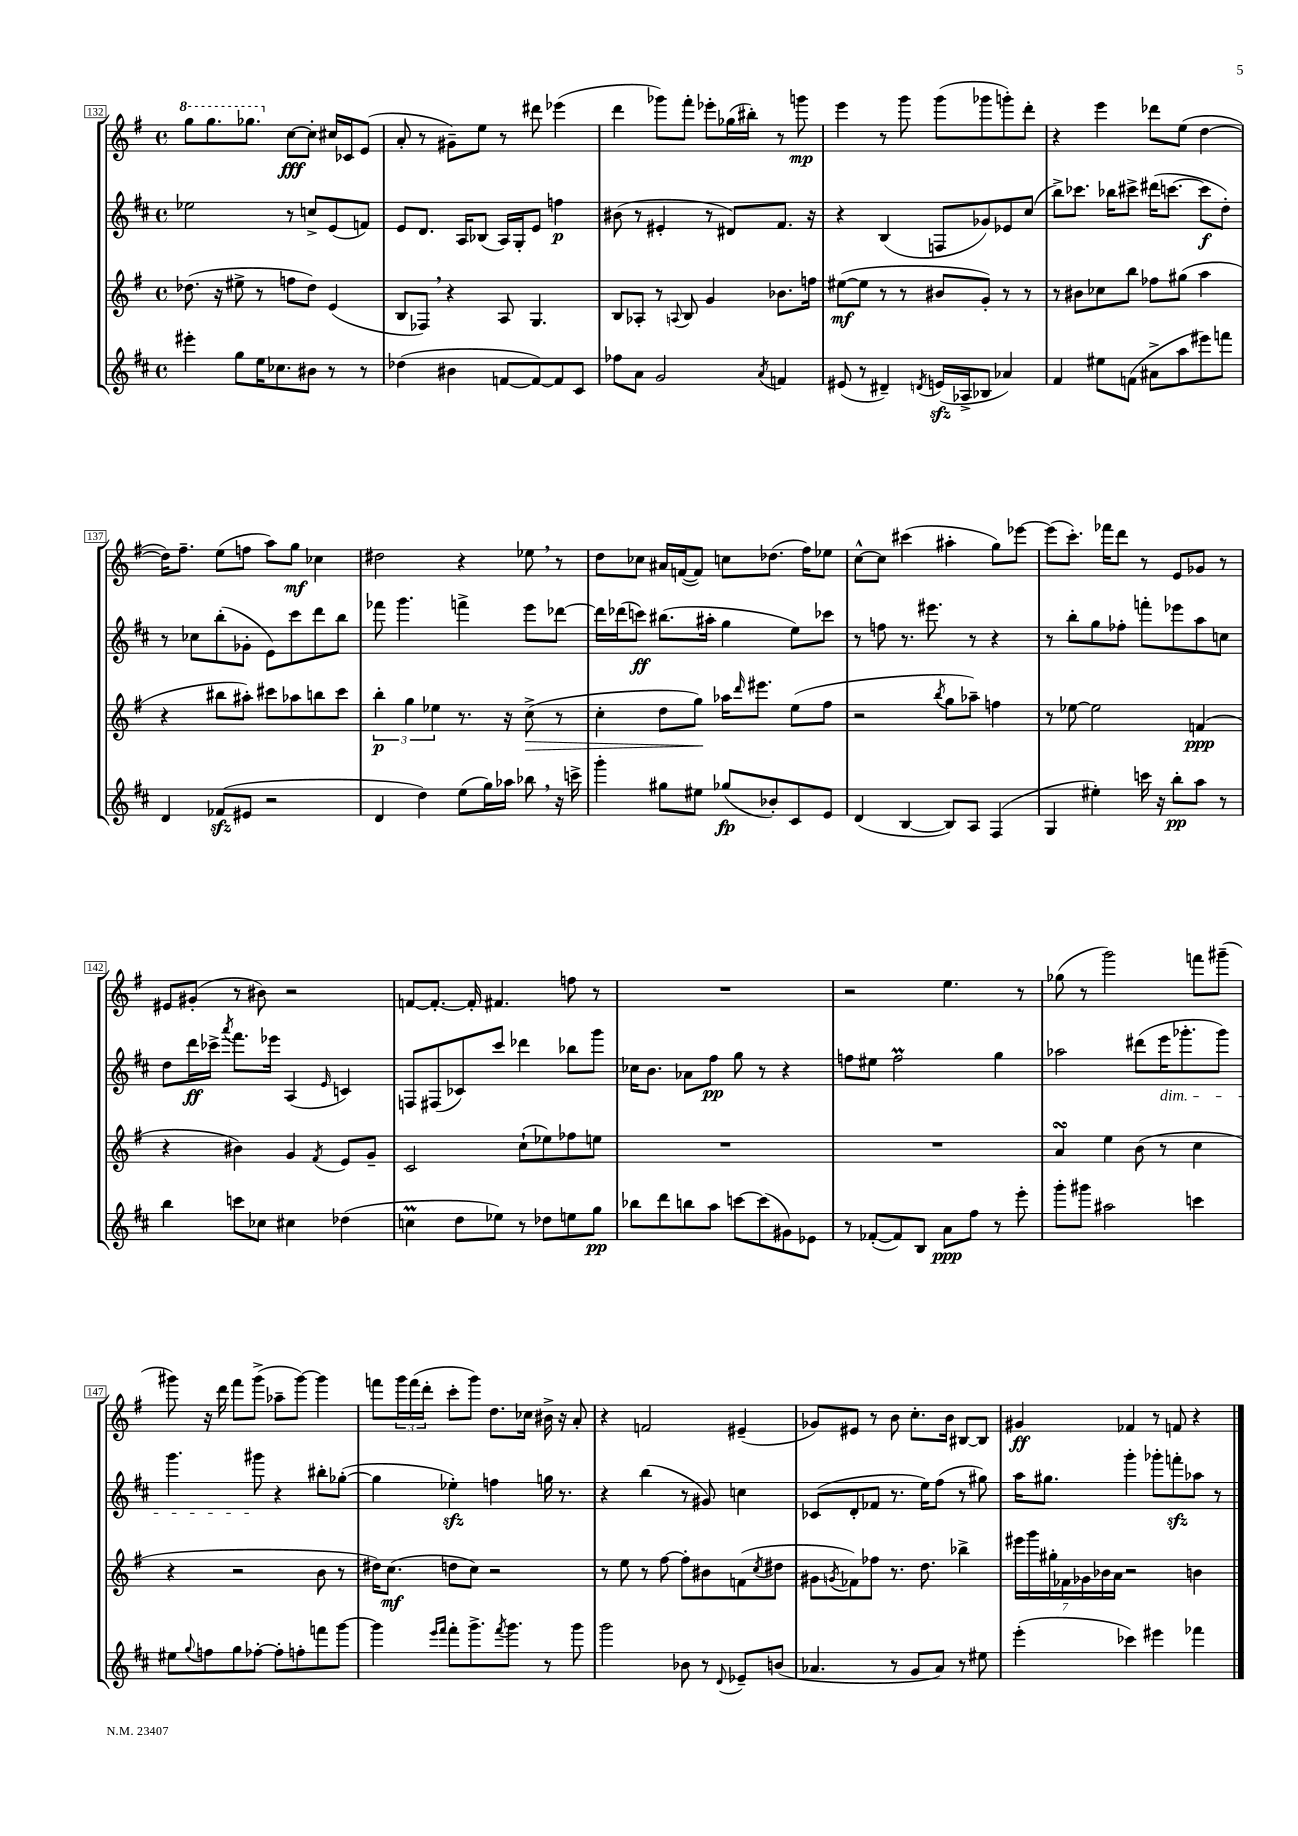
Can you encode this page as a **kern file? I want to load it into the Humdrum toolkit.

**kern	**kern	**kern	**kern
*staff4	*staff3	*staff2	*staff1
*clefG2	*clefG2	*clefG2	*clefG2
*k[f#c#]	*k[f#]	*k[f#c#]	*k[f#]
*M4/4	*M4/4	*M4/4	*M4/4
*met(c)	*met(c)	*met(c)	*met(c)
4eee#'	(8.dd-	2ee-	8ggg
.	.	.	8.ggg
.	16r	.	.
8gg	8ee#^	.	.
.	.	.	8.ggg-
16ee	8r	.	.
8.cc-	.	.	.
.	8ff	8r	[8cc
8b#	8dd-)	8cc^	8cc']
8r	(4e	(8e	16cc#
.	.	.	16c-
8r	.	8f)	(8e
=	=	=	=
(4dd-	8B	8e	8a'
.	8F-)	8.d	8r
4b#	4r	.	8g#~)
.	.	16A	.
.	.	(8B-	8ee
[8f	8A	16A)	8r
.	.	16G'	.
8f_)	4.G	8e	8ddd#
8f]	.	4ff	(4eee-
8c#	.	.	.
=	=	=	=
8ff-	8B	(8b#	4ddd
8a	8A-'	8r	.
2g	8r	4e#'	8ggg-)
.	8qqA	.	.
.	8B	.	8fff#'
.	4g	8r	8eee-'
.	.	8d#)	(16gg-
.	.	.	16bb#')
8qa	.	.	.
4f	8.b-	8.f#	8r
.	.	.	8ggg
.	16ff	16r	.
=	=	=	=
(8e#	([8ee#	4r	4eee
8r	8ee#]	.	.
4d#~)	8r	(4B	8r
.	8r	.	8ggg
8qd	.	.	.
(16e	8b#	8F	(8ggg
16A-^	.	.	.
8B-	8g')	8g-)	8ggg-
4a-)	8r	8e-	8ggg')
.	8r	(8cc#	8ddd'
=	=	=	=
4f#	8r	8bb^)	4r
.	8b#	8.ccc-	.
8ee#	8cc-	.	4eee
.	.	16bb-	.
(8f	8bb	8ccc#^	.
8a#^	8ff-	(16ddd#	8ddd-
.	.	[8.ccc	.
8aa	(8gg#	.	(8ee
8eee#)	4aa	8ccc]	[4dd
8fff	.	8dd')	.
=	=	=	=
4d	4r	8r	16dd])
.	.	.	8.ff#~
.	.	8cc-	.
(8f-	8bb#	(8bb'	(8ee
8e#	8aa#')	8g-'	8ff
2r	8ccc#	8e)	8aa)
.	8aa-	8ccc#	8gg
.	8bb	8ddd	4cc-
.	8ccc#	8bb	.
=	=	=	=
4d	6bb'	8fff-	2dd#
.	.	4.ggg	.
.	6gg	.	.
4dd)	.	.	.
.	6ee-	.	.
(8ee	8.r	4fff^	4r
16gg)	.	.	.
16aa-	16r	.	.
8bb-	(8cc^	8eee	8ee-
16r	8r	[8ddd-	8r
16ccc^	.	.	.
=	=	=	=
4ggg'	4cc'	16ddd-]	8dd
.	.	(16ddd-	.
.	.	8ccc)	8cc-
8gg#	8dd	(8.bb#	16a#
.	.	.	([16f
8ee#	8gg)	.	8f])
.	.	16aa#'	.
(8gg-	16aa-	4gg	8cc
.	16qqddd	.	.
.	8.eee#	.	.
8b-')	.	.	(8.dd-
8c#	(8ee	8ee)	.
.	.	.	16ff#)
8e	8ff#	8ccc-	8ee-
=	=	=	=
(4d	2r	8r	[8cc^^
.	.	8ff	8cc]
[4B	.	8.r	(4ccc#
.	.	8.eee#	.
.	8qbb	.	.
8B])	8gg	.	4aa#'
8A	8aa-~)	8r	.
(4F#	4ff	4r	8gg)
.	.	.	[8eee-
=	=	=	=
4G	8r	8r	(8eee-]
.	[8ee-	8bb'	8.ccc')
4ee#')	2ee-]	8gg	.
.	.	.	16fff-
.	.	8ff-'	8ddd
16ccc	.	8fff'	8r
16r	.	.	.
8bb'	.	8eee-	8e
8aa	(4f	8aa	8g-
8r	.	8cc	8r
=	=	=	=
4bb	4r	8dd	8e#
.	.	16ddd	(8g#'
.	.	16ccc-^	.
.	.	8qaaa	.
8ccc	4b#)	8.fff#	8r
8cc-	.	.	8b#)
.	.	16eee-	.
4cc#	4g	(4A	2r
.	8qf#	16qqe	.
(4dd-	8e	4c)	.
.	8g~	.	.
=	=	=	=
4cc	2c	8F	[8f
.	.	(8F#	8.f'_
8dd	.	8c-)	.
.	.	.	16f']
8ee-)	.	8ccc#	4.f#
8r	(8cc`	4ddd-	.
8dd-	8ee-)	.	.
8ee	8ff-	8bb-	8ff
8gg	8ee	8ggg	8r
=	=	=	=
8bb-	1r	16cc-	1r
.	.	8.b	.
8ddd	.	.	.
8bb	.	8a-	.
8aa	.	8ff#	.
[8ccc	.	8gg	.
(8ccc]	.	8r	.
8g#)	.	4r	.
8e-	.	.	.
=	=	=	=
8r	1r	8ff	2r
([8f-'	.	8ee#	.
8f-])	.	2ff	.
8B	.	.	.
8a	.	.	4.ee
8ff#	.	.	.
8r	.	4gg	.
8eee'	.	.	8r
=	=	=	=
8ggg'	4a	2aa-	(8gg-
8ggg#	.	.	8r
2aa#	4ee	.	2ggg)
.	(8b	(8ddd#	.
.	8r	16eee	.
.	.	8.ggg-'	.
4ccc	4cc	.	8fff
.	.	8ggg-)	(8ggg#~
=	=	=	=
8ee#	4r	4.ggg	8ggg#)
8qqgg	.	.	.
8ff	.	.	16r
.	.	.	16ddd
8gg	2r	.	8fff#
[8ff-'	.	8ggg#	(8ggg#^
8ff-']	.	4r	8aa-~
8ff'	.	.	[8ggg#)
8fff	8b	8bb#'	4ggg#]
[8ggg	8r	([8gg-'	.
=	=	=	=
4ggg]	16dd#)	4gg-]	8fff
.	(8.cc	.	.
.	.	.	24ggg
.	.	.	(24fff
.	.	.	24ddd'
16qqeee	.	.	.
16qqfff#	.	.	.
8fff#'	8dd	4ee-')	8ccc'
8.ggg^	8cc)	.	8ggg)
.	2r	4ff	8.dd
8qfff#	.	.	.
8.ggg	.	.	.
.	.	.	16cc-
8r	.	16gg	16b#^
.	.	8.r	16r
8ggg	.	.	8a'
=	=	=	=
2ggg	8r	4r	4r
.	8ee	.	.
.	8r	(4bb	2f
.	[8ff#	.	.
8b-	8ff#']	8r	.
8r	8b#	8g#)	.
8qqd	.	.	.
8e-~	(8f	4cc	(4e#~
.	8qcc	.	.
(8b	8dd#	.	.
=	=	=	=
4.a-	8g#	(8c-	8g-)
.	8qg	.	.
.	8f-)	8d'	8e#
.	8ff-	8f-	8r
8r	8.r	8.r	8b
8g	.	.	8.cc'
.	8.dd	16ee)	.
8a-)	.	(8ff#	.
.	.	.	16b
8r	4bb-^	8r	[8B#
8ee#	.	8gg#)	8B#]
=	=	=	=
(4eee'	28eee#	16aa	4g#
.	28ggg	.	.
.	.	8.gg#	.
.	28gg#'	.	.
.	28f-	.	.
.	28g-	.	.
.	28b-	.	.
.	28a	.	.
4ccc-)	2r	4ggg'	4f-
4eee#	.	8ggg-'	8r
.	.	8fff'	8f
4fff-	4b	8aa-	4r
.	.	8r	.
==	==	==	==
*-	*-	*-	*-
